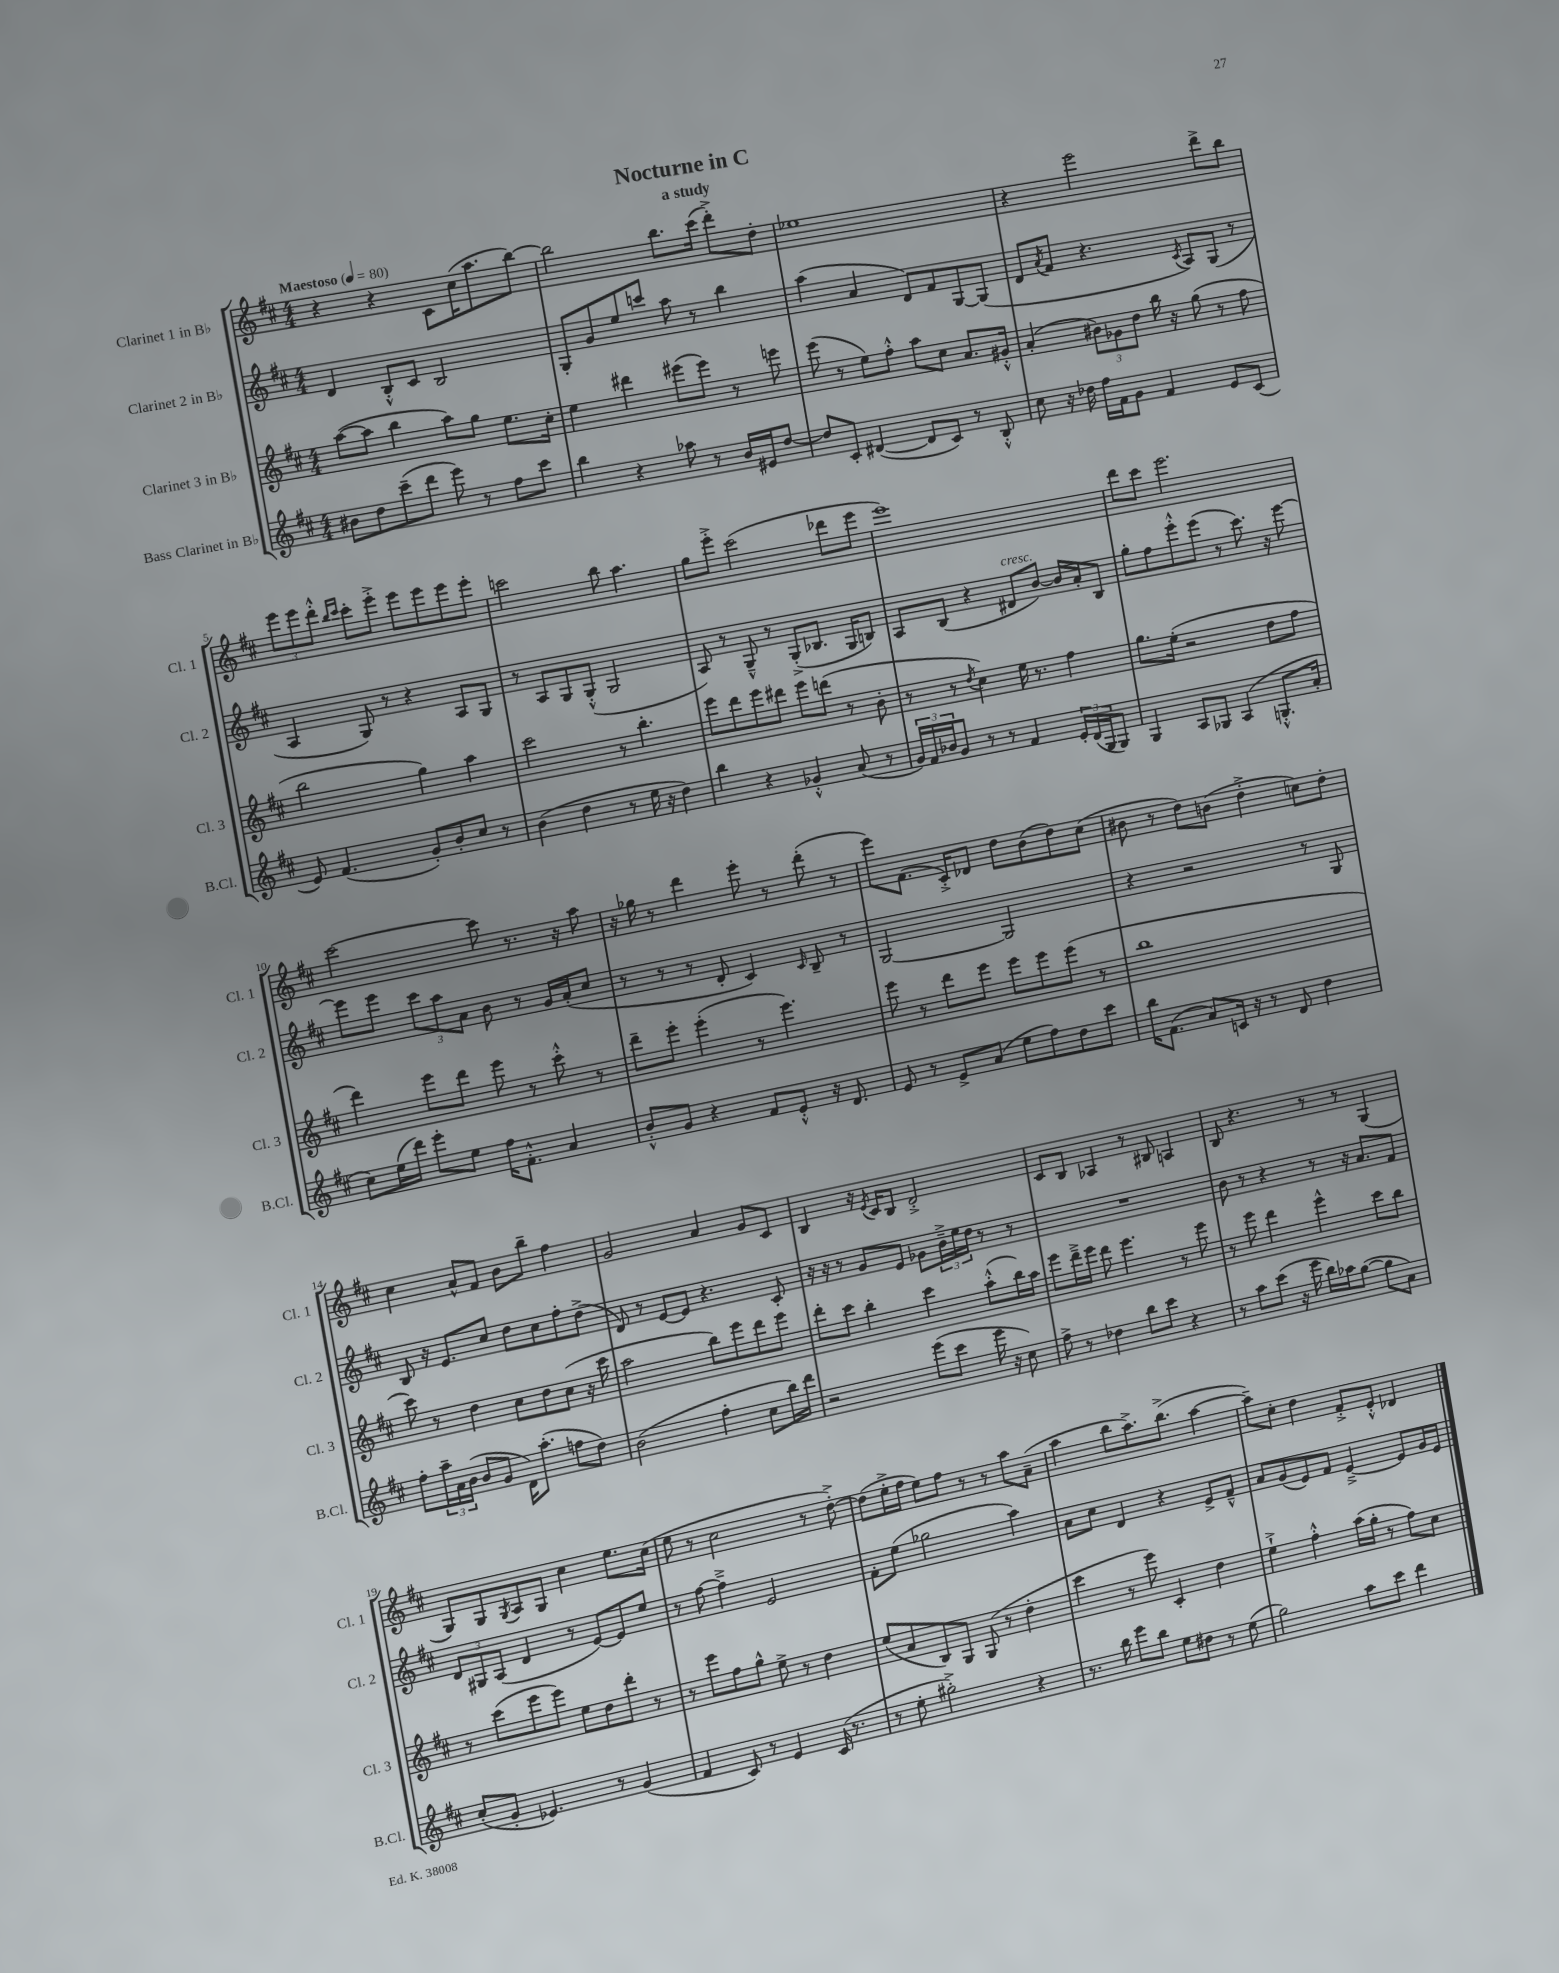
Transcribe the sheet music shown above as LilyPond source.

\header { title = "Nocturne in C" subtitle = "a study" }
<<
\new StaffGroup <<
\new Staff = "s0" \with { instrumentName = "Clarinet 1 in Bb" shortInstrumentName = "Cl. 1" } {
    \clef treble \key d \major \numericTimeSignature \time 4/4 \tempo "Maestoso" 4 = 80
    r4 r4 cis'8 cis''16( a''8. b''8~) |
    b''2 b''8. cis'''16( d'''8-.->) d''8-. |
    ees''1 |
    r4 e'''2 d'''8-> b''8 |
    \tuplet 3/2 { e'''8 e'''8 d'''8-.-^ } \grace { b''16 cis'''16 } cis'''8-. e'''8-.-> e'''8 e'''8 e'''8 e'''8-. |
    c'''2 b''8 a''4. |
    g''8 e'''8-.-> cis'''2( des'''8 e'''8 |
    e'''1) |
    d'''8 cis'''8 e'''2. |
    cis'''2~ cis'''8 r8. r16 a''8 |
    r16 ges''16 r8 d'''4 e'''8-. r8 d'''8-.( r8 |
    e'''8) fis'8.( cis'16-.->) des'8 d''8 b'8( d''8) cis''8( |
    bis'8 r8 d''8) b'8( d''4-.-> c''8) d''8-. |
    cis''4 a'8-^ fis'8 b'8 b''8-- fis''4 |
    g'2 a'4 g'8 cis'8 |
    b4 r16 \acciaccatura { e'8 } cis'16 b8 d'2-.-> |
    cis'8 b8 aes4 r8 bis8 a4 |
    b8 r4. r8 r8 g4( |
    g8) g8 \acciaccatura { g8 } a8 g8 cis''4 e''8. cis''16( |
    e''8 r8 cis''2 r8 d''8~-.->) |
    d''8( e''16-.-> fis''16 e''8) fis''8 r8 r8 a''8 a'8--( |
    a''4 b''8 a''8.->) b''8.->( a''4~ |
    a''8--) cis''8-. d''4 fis'8-.-> e'8-.-^ des'4 \bar "|." |
}
\new Staff = "s1" \with { instrumentName = "Clarinet 2 in Bb" shortInstrumentName = "Cl. 2" } {
    \clef treble \key d \major \numericTimeSignature \time 4/4
    d'4 b8-.-^ cis'8 b2 |
    g8-. g'8 e''8 c'''8 a''8 r8 b''4 |
    a''4( a'4 d'8) fis'8 g8~ g8( |
    d'8 \acciaccatura { a'8 } fis'8 r4. \acciaccatura { cis'8 } a8) g8( r8 |
    a4 g8) r8 r4 a8 g8 |
    r8 a8 g8 g8-.-^( g2 |
    a8) r8 g8---^ r8 g8-.->( bes8. g16 b8) |
    a8 b8( r4 dis'8^\markup { \italic "cresc." } b'8~) b'16 a'16-. b8 |
    g''8-. fis''8 e'''8-.-^ e'''8( r8 cis'''8.) r16 e'''8~ |
    e'''8 e'''8 \tuplet 3/2 { cis'''8 a''8 a'8 } b'8 r8 g'16 a'16-.( cis''8 |
    r8 r8 r8 d'8-. cis'4) \grace { cis'16 } b8-- r8 |
    g2~ g2 |
    r4 r2 r8 g8 |
    b8 r16 e'8. cis''8 d''8 cis''8 fis''8-. d''8->( |
    d'8) r8 e'8~ e'8 r4. cis'8-. |
    r16 r16 r8 g'8 e'8 ges'8 \tuplet 3/2 { b'16---> e''16 d''16 } r8 r8 |
    R1 |
    b'8 r8 r4 r8 r16 a'8. fis'8 |
    \tuplet 3/2 { d'8 gis8 a8( } d'4 r8 e'8~) e'8 e''8 |
    r8 fis''8~ fis''4---> e'2 |
    fis'8-. e''8( ges''2 a''4) |
    a'8 cis''8 d'4 r4 e'8-> fis'8---^ |
    a'8 g'8( e'8) fis'8 e'4~---> e'8 g'16 e'16 \bar "|." |
}
\new Staff = "s2" \with { instrumentName = "Clarinet 3 in Bb" shortInstrumentName = "Cl. 3" } {
    \clef treble \key d \major \numericTimeSignature \time 4/4
    a''8~( a''8 b''4 a''8) g''8 e''8. cis''16-. |
    e''4 dis'''4 eis'''8( eis'''8) r8 e'''8 |
    e'''8( r8 e''8) fis''8-.-^ a''8 cis''8 a'8. gis'16-.-^ |
    a'4-.( \tuplet 3/2 { bis'8) ges'8 d''8 } b''16 r16 g''8( r8 fis''8 |
    b''2 g''4) a''4 |
    cis'''2 r8 b''4.-. |
    e'''8 d'''8 e'''8 dis'''8 e'''8 d'''8( r8 b'8-. |
    r8 r8 \acciaccatura { d''8 } cis''4) e''16 r8. fis''4 |
    g''8. e''16-.( r2 d''8 fis''8 |
    d'''4) e'''8 d'''8 e'''8 r8 cis'''8-.-^ r8 |
    d'''8-- e'''8-. e'''4-.( r8 e'''4.) |
    e'''8 r8 d'''8 e'''8 e'''8 e'''8 e'''8( r8 |
    b''1 |
    cis'''8) r8 d''4 cis''8 d''8 cis''8( r16 cis'''16 |
    a''2 b''8) e'''8 d'''8 e'''8 |
    d'''8-. cis'''8 b''4-. cis'''4 a''8-.-^( b''16) a''16 |
    e'''8 d'''16---> e'''16 d'''8 e'''4. r8 e'''8 |
    r8 e'''8 d'''4 e'''4-^ cis'''8 b''8 |
    r8 cis'''8( e'''8 e'''8) e''8 d''8 d'''8-. r8 |
    r8 e'''8 fis''8 g''8-^ e''8-> r8 d''4 |
    e''8( a'8 b8) g8 g8( r8 d''4-. |
    cis'''4 r8 e'''8) cis'4-. d''4 |
    e''4-!-> fis''4-.-^ a''16( g''16-. r8 fis''8) cis''8 \bar "|." |
}
\new Staff = "s3" \with { instrumentName = "Bass Clarinet in Bb" shortInstrumentName = "B.Cl." } {
    \clef treble \key d \major \numericTimeSignature \time 4/4
    bis'8 d''8 cis'''8--( d'''8 e'''8) r8 fis''8 cis'''8 |
    b''4 r4 aes''8 r8 b'16 eis'16 d''8~ |
    d''8 cis'8-. dis'4~( dis'8 cis'8) r8 b8-.-^ |
    cis''8 r16 des''16 fis''16 fis'16 g'8 fis'4 e'8 cis'8( |
    e'8) fis'4.( g'8-.) b'8-. cis''8 r8 |
    b'4( d''4 r8 e''16 r16 d''4) |
    b''4 r4 ges'4-.-^ a'8( r8 |
    \tuplet 3/2 { g'16) fis'16 bes'16 } g'8 r8 r8 fis'4 \tuplet 3/2 { e'16-. d'16( g16 } g8) |
    g4 a8 ges8 a4( g8.-.-^ a'16-. |
    cis''8) e''16( d'''16) e'''8-. e''8 fis''16 fis'8.-.-^ a'4 |
    b'8-.-^ g'8 r4 fis'8 e'8-.-^ r16 d'8. |
    e'8 r8 e'8-> a'8( e''8 fis''8) d''8 cis'''8 |
    b''16 fis'8.( a'8) c'16 r16 r8 d'8 d''4 |
    fis''8-. \tuplet 3/2 { a''16-- a'16 b'16( } b'8 g'8 d'16) a''8.-.( f''8 d''8) |
    b'2( fis''4-. cis''8 b''16) d'''16 |
    r2 e'''8( cis'''8 e'''16 r16 cis''8) |
    fis''8-> r8 des''4 b''8 cis'''8 r4 |
    r8 a''8 cis'''8( r16 e'''16 b''16) aes''16 g''8~( g''8 a'8) |
    cis''8-.( g'8-. ees'4.) r8 g'4( |
    fis'4 cis'8) r8 e'4 cis'16( r8. |
    r8 e''8-. gis''2-.->) r4 |
    r8. b''16 e'''8 b''8 e''8 dis''8 r8 e''8( |
    g''2) a''8 cis'''8 d'''4 \bar "|." |
}
>>
>>
